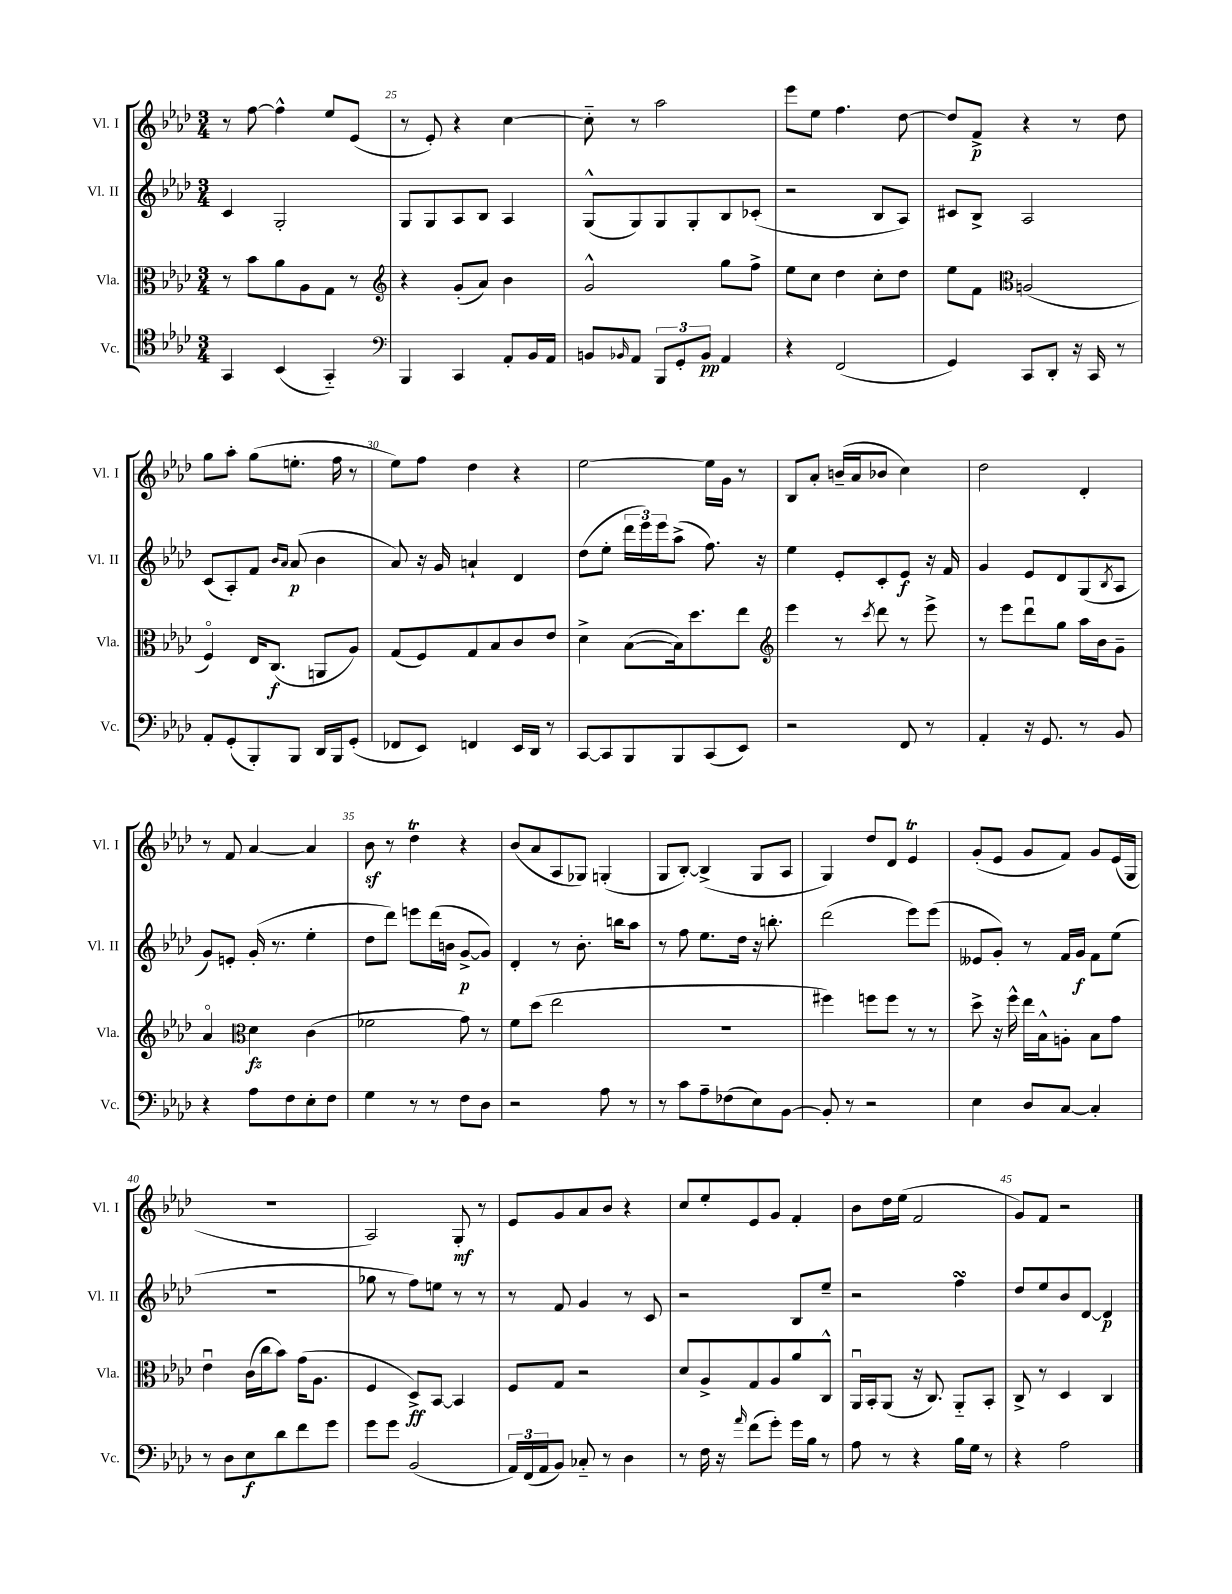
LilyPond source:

<<
\new StaffGroup <<
\new Staff = "s0" \with { instrumentName = "Vl. I" shortInstrumentName = "Vl. I" } {
    \clef treble \key aes \major \numericTimeSignature \time 3/4
    r8 f''8~ f''4-^ ees''8 ees'8( |
    r8 ees'8-.) r4 c''4~ |
    c''8-_ r8 aes''2 |
    ees'''8 ees''8 f''4. des''8~ |
    des''8 f'8->\p r4 r8 des''8 |
    g''8 aes''8-. g''8( e''8.-. f''16 r8 |
    ees''8) f''8 des''4 r4 |
    ees''2~ ees''16 g'16 r8 |
    bes8 aes'8-. b'16--( aes'16 bes'8 c''4) |
    des''2 des'4-. |
    r8 f'8 aes'4~ aes'4 |
    bes'8\sf r8 des''4\trill r4 |
    bes'8( aes'8 aes8 ges8) g4-.( |
    g8 bes8~-.) bes4->( g8 aes8 |
    g4) des''8 des'8 ees'4\trill |
    g'8-.( ees'8 g'8 f'8) g'8 ees'16( g16 |
    R2. |
    aes2) g8-.\mf r8 |
    ees'8 g'8 aes'8 bes'8 r4 |
    c''8 ees''8-. ees'8 g'8 f'4-. |
    bes'8 des''16 ees''16( f'2 |
    g'8) f'8 r2 \bar "|." |
}
\new Staff = "s1" \with { instrumentName = "Vl. II" shortInstrumentName = "Vl. II" } {
    \clef treble \key aes \major \numericTimeSignature \time 3/4
    c'4 g2-. |
    g8 g8 aes8 bes8 aes4 |
    g8-^( g8) g8 g8-. bes8 ces'8-.( |
    r2 bes8 aes8) |
    cis'8 bes8-> aes2 |
    c'8( aes8-.) f'8 \grace { bes'16 aes'16 } aes'8\p( bes'4 |
    aes'8) r16 g'16 a'4-! des'4 |
    des''8( ees''8-. \tuplet 3/2 { des'''16 ees'''16) ees'''16 } aes''8->( f''8.) r16 |
    ees''4 ees'8-. c'8-. ees'8\f r16 f'16 |
    g'4 ees'8 des'8 g8( \acciaccatura { bes8 } aes8 |
    g'8) e'8-. g'16-.( r8. ees''4-. |
    des''8 des'''8) e'''8 des'''16( b'16 g'8~->\p g'8) |
    des'4-. r8 bes'8.-. b''16 aes''8 |
    r8 f''8 ees''8. des''16 r16 b''8.-. |
    des'''2( ees'''8) ees'''8( |
    eeses'8 g'8-.) r8 f'16 g'16\f f'8 ees''8( |
    R2. |
    ges''8 r8 f''8) e''8 r8 r8 |
    r8 f'8 g'4 r8 c'8 |
    r2 bes8 ees''8-- |
    r2 f''4\turn |
    des''8 ees''8 bes'8 des'8~ des'4\p \bar "|." |
}
\new Staff = "s2" \with { instrumentName = "Vla." shortInstrumentName = "Vla." } {
    \clef alto \key aes \major \numericTimeSignature \time 3/4
    r8 bes'8 aes'8 aes8 g8 r8 |
    \clef treble r4 g'8-.( aes'8) bes'4 |
    g'2-^ g''8 f''8-> |
    ees''8 c''8 des''4 c''8-. des''8 |
    ees''8 f'8 \clef alto a2( |
    f4\flageolet) ees16 c8.\f( a,8 aes8) |
    g8( f8) g8 bes8 c'8 ees'8 |
    des'4-> bes8~( bes16) des''8. ees''8 |
    \clef treble ees'''4 r8 \acciaccatura { c'''8 } des'''8 r8 ees'''8-> |
    r8 ees'''8 des'''8\downbow g''8 aes''16 bes'16 g'8-- |
    aes'4\flageolet \clef alto des'4\fz c'4( |
    fes'2 g'8) r8 |
    f'8 des''8( ees''2 |
    R2. |
    fis''4) f''8 f''8 r8 r8 |
    des''8-> r16 f''16-^ ees''16 bes16-^ a8-. bes8 g'8 |
    ees'4\downbow c'16( c''16 bes'8) g'16( aes8. |
    f4 des8->\ff) bes,8~ bes,4 |
    f8 g8 r2 |
    des'8 aes8-> g8 aes8 aes'8 c8-^ |
    aes,16\downbow bes,16-. aes,8( r16 c8.) aes,8-_ bes,8-. |
    c8-> r8 des4 c4 \bar "|." |
}
\new Staff = "s3" \with { instrumentName = "Vc." shortInstrumentName = "Vc." } {
    \clef tenor \key aes \major \numericTimeSignature \time 3/4
    g,4 bes,4( g,4-_) |
    \clef bass bes,,4 c,4 aes,8-. bes,16 aes,16 |
    b,8 \grace { bes,16 } aes,8 \tuplet 3/2 { bes,,8 g,8-. bes,8\pp } aes,4 |
    r4 f,2( |
    g,4) c,8 des,8-. r16 c,16 r8 |
    aes,8-. g,8-.( bes,,8-.) bes,,8 des,16 bes,,16 g,8-.( |
    fes,8 ees,8) f,4 ees,16 des,16 r8 |
    c,8~ c,8 bes,,8 bes,,8 c,8( ees,8) |
    r2 f,8 r8 |
    aes,4-. r16 g,8. r8 bes,8 |
    r4 aes8 f8 ees8-. f8 |
    g4 r8 r8 f8 des8 |
    r2 aes8 r8 |
    r8 c'8 aes8-- fes8( ees8) bes,8~ |
    bes,8-. r8 r2 |
    ees4 des8 c8~ c4-. |
    r8 des8 ees8\f des'8 f'8 g'8 |
    g'8 g'8 bes,2( |
    \tuplet 3/2 { aes,16) f,16( aes,16 } bes,8) ces8-_ r8 des4 |
    r8 f16 r16 \grace { aes'16 } f'8( g'8-.) g'16 bes16 r8 |
    aes8 r8 r4 bes16 g16 r8 |
    r4 aes2 \bar "|." |
}
>>
>>
\layout { \context { \Score currentBarNumber = #24 \override BarNumber.break-visibility = ##(#f #t #t) barNumberVisibility = #(every-nth-bar-number-visible 5) } }
